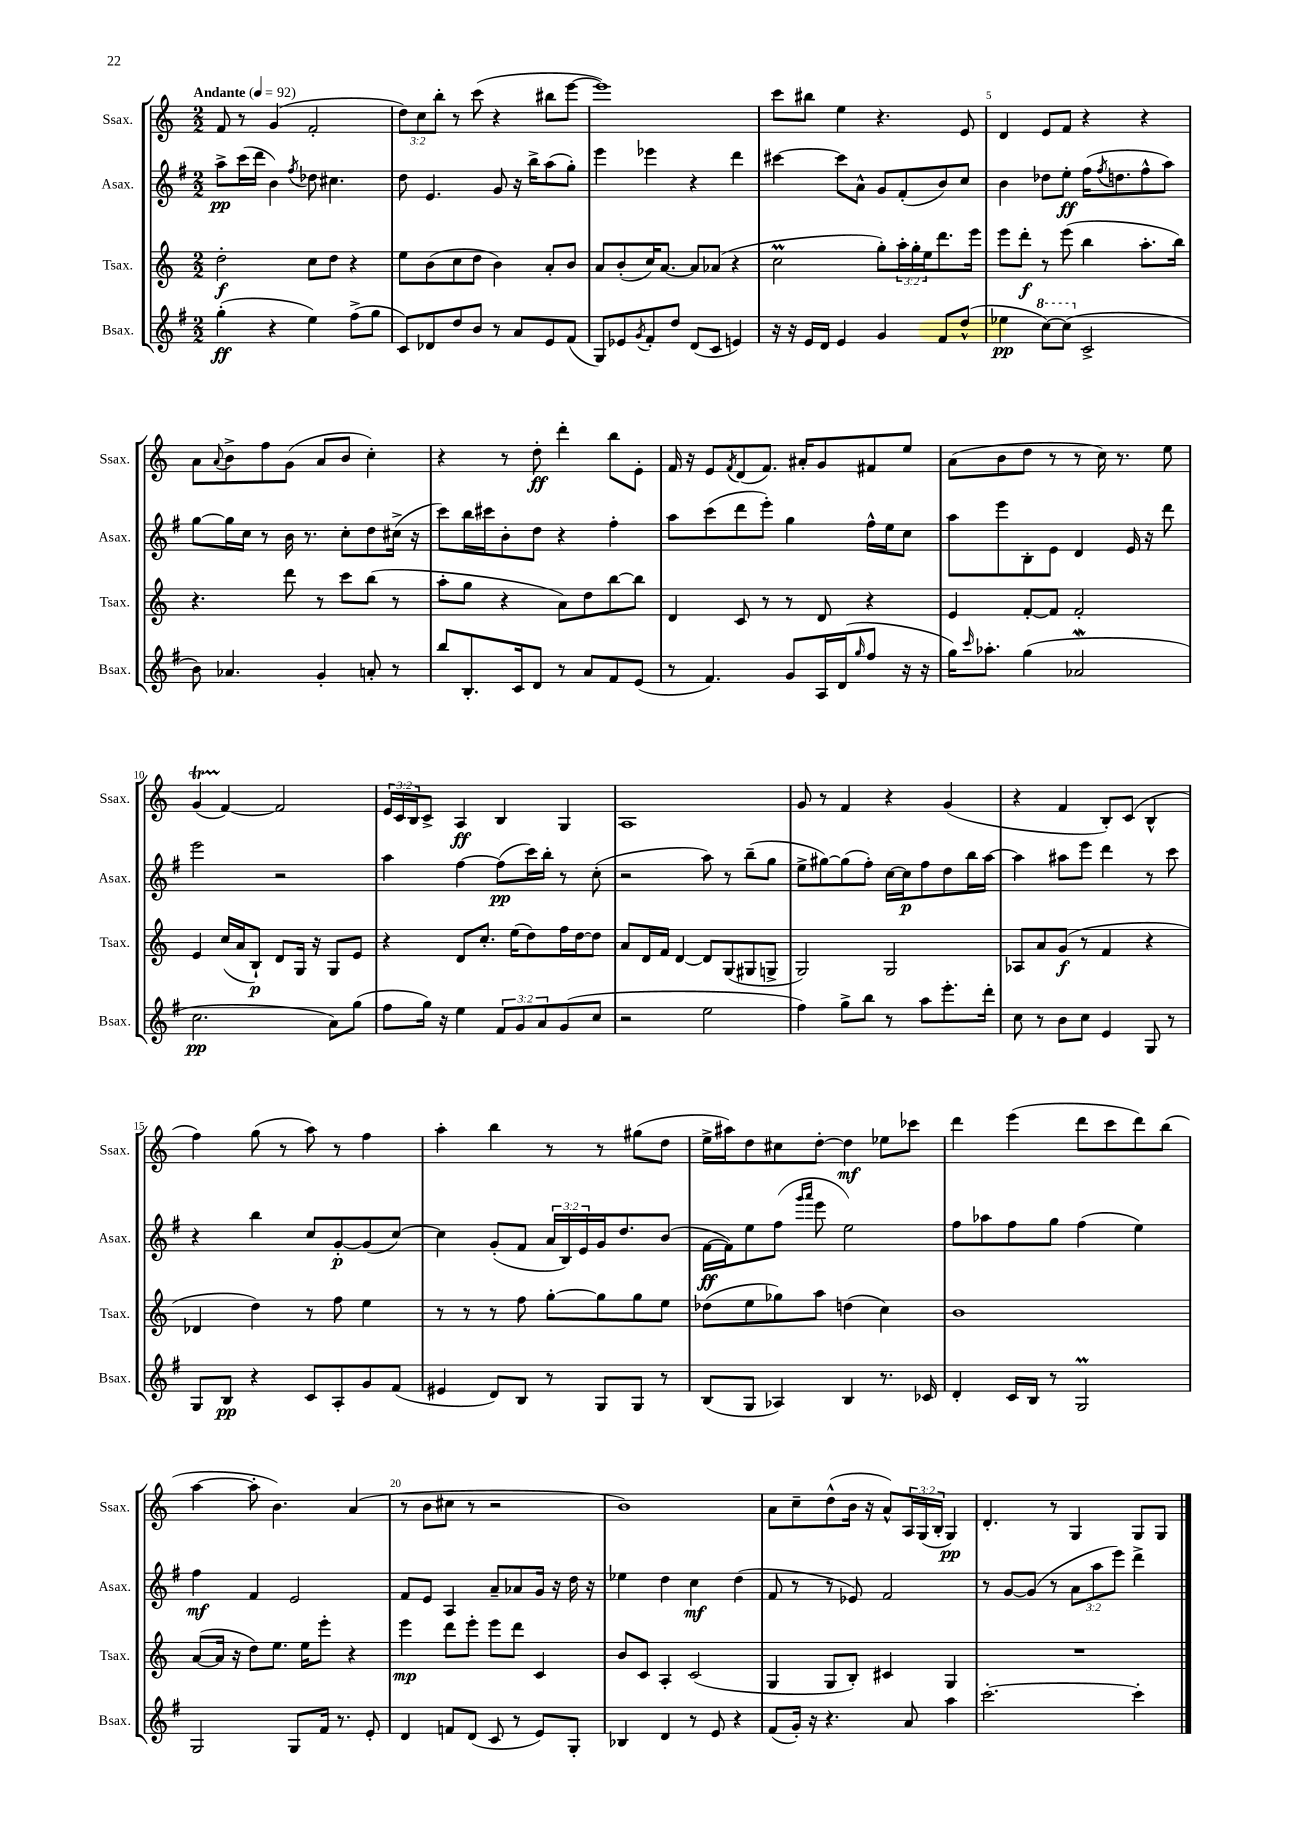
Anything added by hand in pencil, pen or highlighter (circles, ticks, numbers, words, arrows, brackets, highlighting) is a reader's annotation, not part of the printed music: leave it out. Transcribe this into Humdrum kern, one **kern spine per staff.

**kern	**kern	**kern	**kern
*staff4	*staff3	*staff2	*staff1
*clefG2	*clefG2	*clefG2	*clefG2
*k[f#]	*k[]	*k[f#]	*k[]
*M2/2	*M2/2	*M2/2	*M2/2
*MM92	*MM92	*MM92	*MM92
(4gg'	2dd'	8aa^	8f
.	.	(16ccc	8r
.	.	16ddd	.
4r	.	4b)	(4g
.	.	8qff#	.
4ee)	8cc	8dd-	2f'
.	8dd	4.cc#	.
(8ff#^	4r	.	.
8gg	.	.	.
=	=	=	=
8c)	8ee	8dd	12dd)
.	.	.	12cc
8d-	(8b	4.e	.
.	.	.	12bb'
8dd	8cc	.	8r
8b	8dd	.	(8ccc
8r	4b)	8g	4r
8a	.	16r	.
.	.	16bb^	.
8e	8a'	(8aa	8bb#
(8f#	8b	8gg')	[8eee
=	=	=	=
8G)	8a	4eee	1eee])
8e-	(8b'	.	.
8qg	.	.	.
8f#'	16cc)	4eee-	.
.	[8.a	.	.
8dd	.	.	.
(8d	8a]	4r	.
8c	(8a-	.	.
4e)	4r	4ddd	.
=	=	=	=
16r	2cc	[4ccc#	8ccc
16r	.	.	.
16e	.	.	8bb#
16d	.	.	.
4e	.	8ccc#]	4ee
.	.	8a^^	.
4g	8gg')	8g	4.r
.	24aa'	(8f#'	.
.	24gg'	.	.
.	24ee	.	.
8f#	8.ddd	8b)	.
(8dd^^	.	8cc	8e
.	16eee	.	.
=	=	=	=
4ee-	8eee	4b	4d
.	8ddd'	.	.
[8ccc)	8r	8dd-	8e
(8ccc]	(8eee	8ee'	8f
2c^	4bb	(16ff#	4r
.	.	8qff#	.
.	.	8.dd	.
.	8.aa'	8ff#^^	4r
.	.	8aa)	.
.	16bb)	.	.
=	=	=	=
8b)	4.r	[8gg	8a
.	.	.	8qqa
4.a-	.	16gg]	8b^
.	.	16cc	.
.	.	8r	8ff
.	8ddd	16b	(8g
.	.	8.r	.
4g'	8r	.	8a
.	8ccc	8cc'	8b
8a'	(8bb	8dd	4cc')
8r	8r	(16cc#^	.
.	.	16r	.
=	=	=	=
8bb	8aa'	8ccc)	4r
8.B'	8gg	16bb	.
.	.	16ccc#	.
.	4r	8b'	8r
16c	.	.	.
8d	.	8dd	8dd'
8r	8a)	4r	4ddd'
8a	8dd	.	.
8f#	[8bb	4ff#'	8bb
(8e	8bb]	.	8e'
=	=	=	=
8r	4d	8aa	16f
.	.	.	16r
4.f#)	.	(8ccc	8e
.	.	.	8qf
.	8c	8ddd	(8d
.	8r	8eee')	8.f)
8g	8r	4gg	.
.	.	.	16a#'
16A	8d	.	8g
(16d	.	.	.
16qqgg	.	.	.
8ff#	4r	16ff#^^	8f#
.	.	16ee	.
16r	.	8cc	8ee
16r	.	.	.
=	=	=	=
16gg)	4e	8aa	(8a
16qqccc	.	.	.
8.aa-'	.	.	.
.	.	8eee	8b
(4gg	[8f'	8B'	8dd
.	8f]	8e	8r
2a-	2f'	4d	8r
.	.	.	16cc)
.	.	.	8.r
.	.	16e	.
.	.	16r	.
.	.	8ddd	8ee
=	=	=	=
2.cc	4e	2eee	(4g
.	(16cc	.	[4f)
.	16a	.	.
.	8B`)	.	.
.	8d	2r	2f]
.	16G	.	.
.	16r	.	.
8a)	8G	.	.
(8gg	8e	.	.
=	=	=	=
8ff#	4r	4aa	24e
.	.	.	24c
.	.	.	24B
16gg)	.	.	8c^
16r	.	.	.
4ee	8d	[4ff#	4A
.	8.cc'	.	.
12f#	.	(8ff#]	4B
.	(16ee	.	.
12g	.	.	.
.	8dd)	16ccc)	.
12a	.	.	.
.	.	16bb'	.
(8g	16ff	8r	4G
.	[16dd	.	.
8cc	8dd]	(8cc'	.
=	=	=	=
2r	8a	2r	1A
.	16d	.	.
.	16f	.	.
.	[4d	.	.
2ee	8d]	8aa)	.
.	(8G	8r	.
.	8G#	(8bb~	.
.	8G^	8gg	.
=	=	=	=
4ff#)	2G)	8ee^	8g
.	.	[8gg#)	8r
8gg^	.	(8gg#]	4f
8bb	.	8ff#')	.
8r	2G	[16cc	4r
.	.	16cc]	.
8aa	.	8ff#	.
8.eee'	.	8dd	(4g
.	.	16bb	.
16ddd'	.	[16aa	.
=	=	=	=
8cc	8A-	4aa]	4r
8r	8a	.	.
8b	(8g	8aa#	4f
8cc	8r	8eee	.
4e	4f	4ddd	8B')
.	.	.	(8c
8G	4r	8r	4B^^
8r	.	8ccc	.
=	=	=	=
8G	4d-	4r	4ff)
8B	.	.	.
4r	4dd)	4bb	(8gg
.	.	.	8r
8c	8r	8cc	8aa)
8A'	8ff	[8g'	8r
8g	4ee	(8g]	4ff
(8f#	.	[8cc)	.
=	=	=	=
4e#	8r	4cc]	4aa'
.	8r	.	.
8d)	8r	(8g'	4bb
8B	8ff	8f#	.
8r	[8gg'	24a	8r
.	.	24B)	.
.	.	24e	.
8G	8gg]	16g	8r
.	.	8.dd	.
8G	8gg	.	(8gg#
8r	8ee	(8b	8dd
=	=	=	=
(8B	(8dd-	[16f#	16ee^
.	.	16f#])	16aa#)
8G	8ee	8ee	8dd
4A-)	8gg-)	(8ff#	8cc#
.	.	16qqggg	.
.	.	16qqaaa	.
.	8aa	8eee	[8dd'
4B	(4dd	2ee)	4dd]
8.r	4cc)	.	8ee-
.	.	.	8ccc-
16c-	.	.	.
=	=	=	=
4d'	1b	8ff#	4ddd
.	.	8aa-	.
16c	.	8ff#	(4eee
16B	.	.	.
8r	.	8gg	.
2G	.	(4ff#	8ddd
.	.	.	8ccc
.	.	4ee)	8ddd)
.	.	.	(8bb
=	=	=	=
2G	([8a	4ff#	[4aa
.	16a]	.	.
.	16r	.	.
.	8dd)	4f#	8aa']
.	8.ee	.	4.b)
8G	.	2e	.
.	16ee	.	.
16f#	8eee'	.	.
8.r	.	.	.
.	4r	.	(4a
8e'	.	.	.
=	=	=	=
4d	4eee	8f#	8r
.	.	8e	8b
8f	8ddd	4A	8cc#
(8d	8eee'	.	8r
8c	8eee	8a~	2r
8r	8ddd	8a-	.
8e)	4c	16g	.
.	.	16r	.
8G'	.	16dd	.
.	.	16r	.
=	=	=	=
4B-	8b	4ee-	1b)
.	8c	.	.
4d	4A'	4dd	.
8r	(2c	4cc	.
8e	.	.	.
4r	.	(4dd	.
=	=	=	=
(8f#	4G	8f#	8a
16g')	.	8r	8cc~
16r	.	.	.
4.r	8G	8r	(8dd^^
.	8B')	8e-)	16b
.	.	.	16r
.	4c#	2f#	8a^^)
8a	.	.	24A
.	.	.	(24G
.	.	.	24B'
4aa	4G	.	4G)
=	=	=	=
[2.ccc'	1r	8r	4.d'
.	.	[8g	.
.	.	(8g]	.
.	.	8r	8r
.	.	12a	4G
.	.	12aa	.
.	.	12eee)	.
4ccc']	.	4ddd^	8G
.	.	.	8G
==	==	==	==
*-	*-	*-	*-
